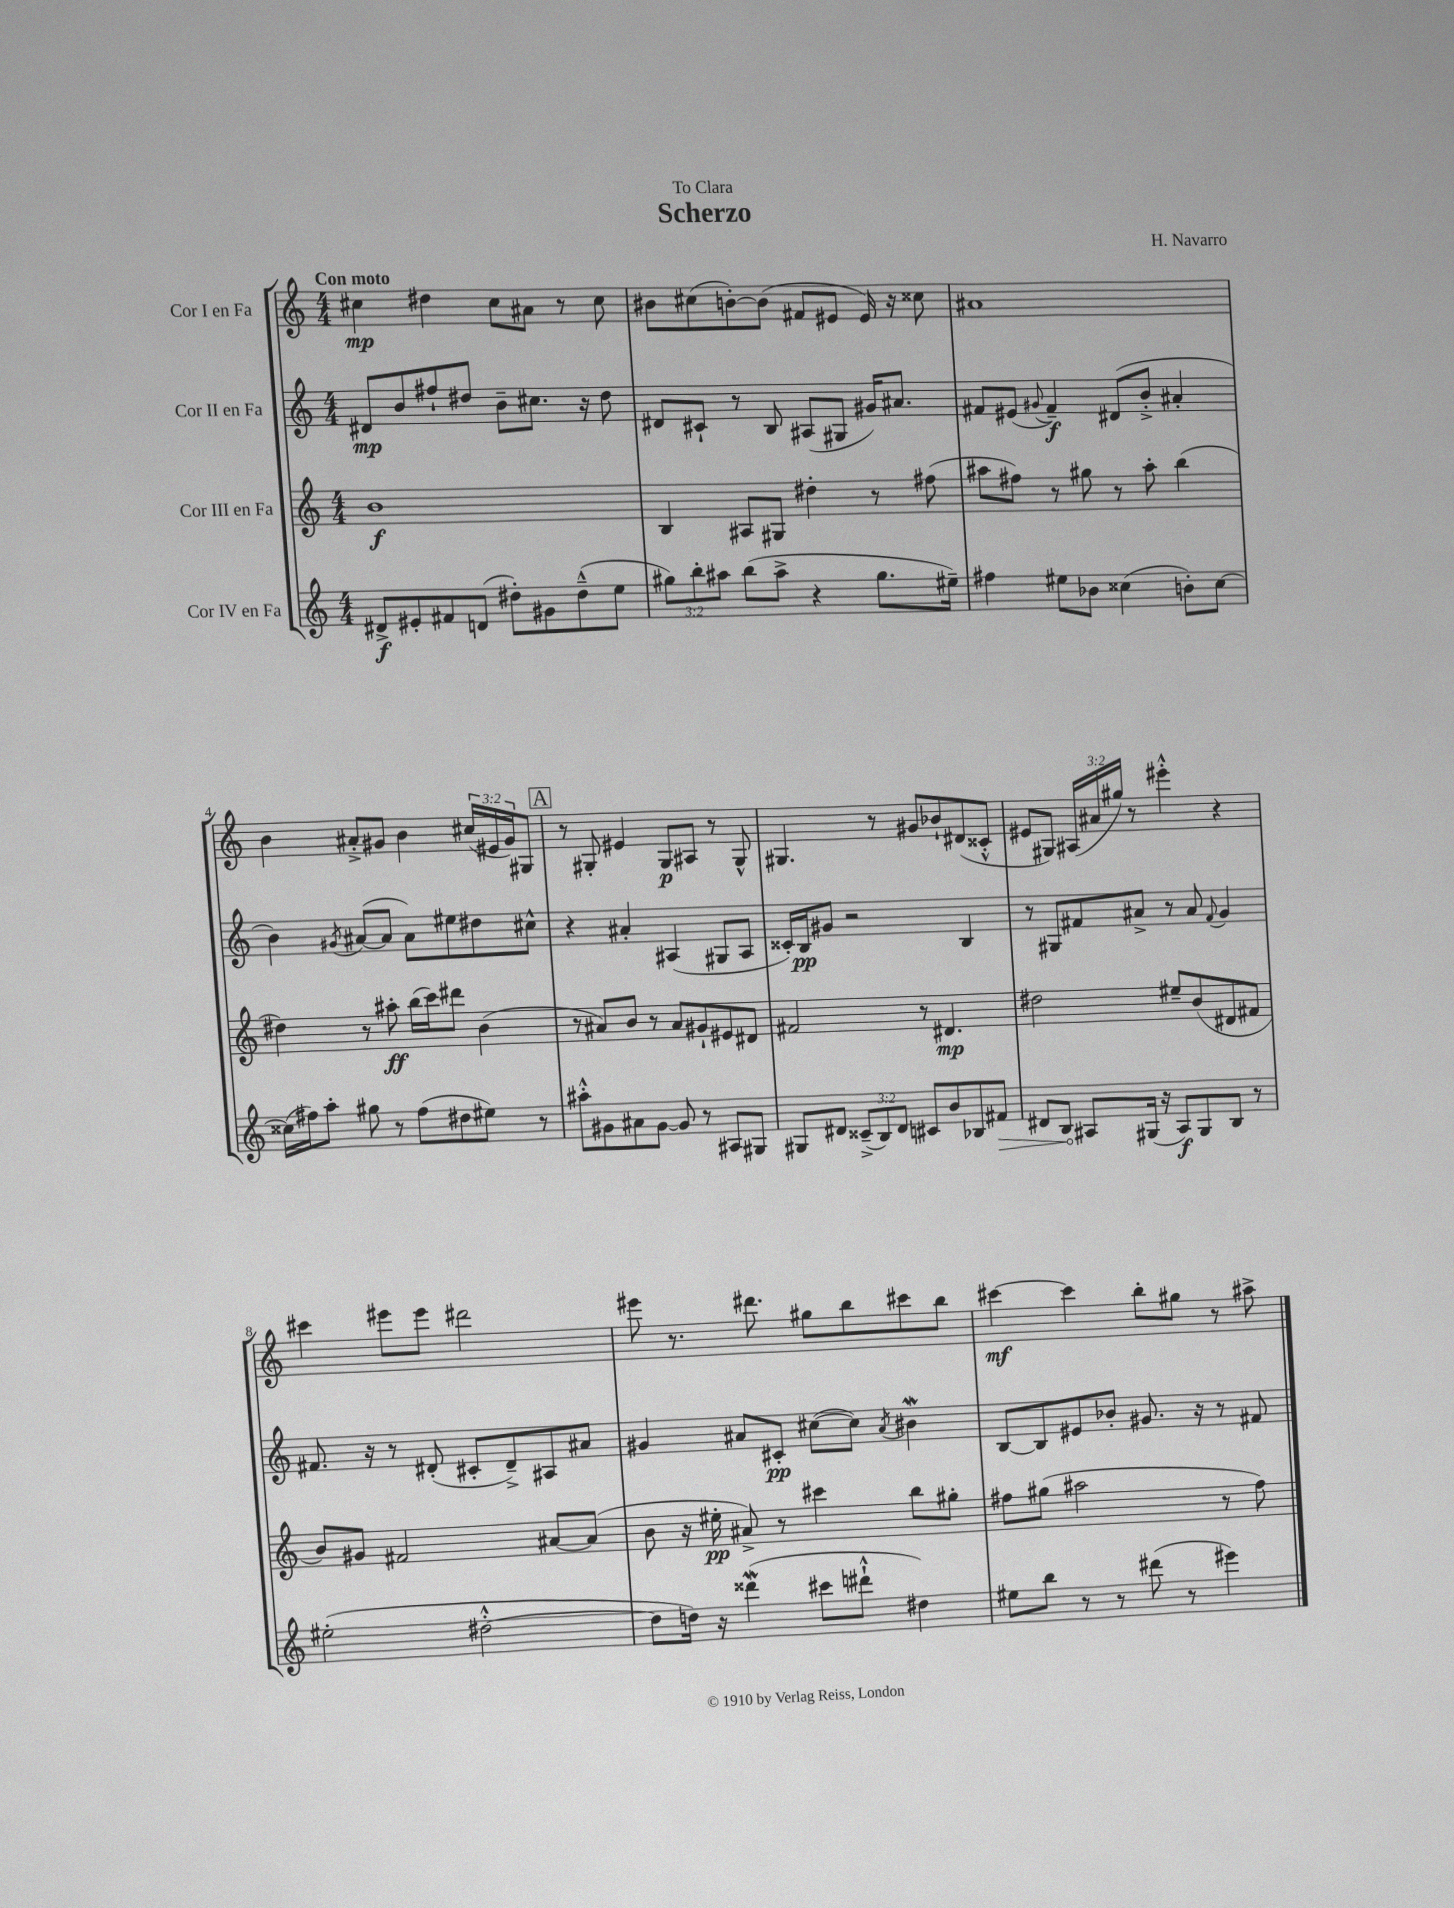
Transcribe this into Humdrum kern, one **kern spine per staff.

**kern	**kern	**kern	**kern
*staff4	*staff3	*staff2	*staff1
*clefG2	*clefG2	*clefG2	*clefG2
*k[]	*k[]	*k[]	*k[]
*M4/4	*M4/4	*M4/4	*M4/4
8d#^	1b	8d#	4cc#
8e#'	.	8b	.
8f#	.	8ff#`	4dd#
(8d	.	8dd#	.
8dd#')	.	8b~	8cc#
8g#	.	8.cc#	8a#
(8dd#~^^	.	.	8r
.	.	16r	.
8ee	.	8dd#	8cc#
=	=	=	=
12gg#)	4B	8d#	8b#
12bb'	.	.	.
.	.	8c#`	(8cc#
12aa#	.	.	.
(8bb	8A#	8r	[8b')
8aa#^	8G#	8B	(8b]
4r	4dd#'	(8A#	8f#
.	.	8G#	8e#
8.gg#	8r	16g#)	16e#)
.	.	8.a#	16r
.	(8ff#	.	8cc##
16ee#~)	.	.	.
=	=	=	=
4ff#	8aa#	8f#	1a#
.	8ff#)	(8e#	.
.	.	8qqg#	.
8ee#	8r	4f#~)	.
8b-	8gg#	.	.
(4cc##	8r	(8d#	.
.	8aa#'	8b'^	.
8b')	(4bb	4a#'	.
[8cc##	.	.	.
=	=	=	=
(16cc##]	4dd#)	4b)	4b
16ff#)	.	.	.
8aa'	.	.	.
.	.	8qg#	.
8gg#	8r	([8a#	8a#'^
8r	8aa#'	8a#]	8g#
(8ff#	(16bb	8a#)	4b
.	16ccc)	.	.
8dd#	8ddd#	8ee#	.
8ee#)	(4b	8dd#	(24cc#
.	.	.	24e#
.	.	.	24g#)
8r	.	8cc#^^	8G#
=	=	=	=
8aa#'^^	8r	4r	8r
8g#	8a#)	.	8G#'
8a#	8b	4a#'	4e#
[8g#	8r	.	.
8g#]	8a#	(4A#	8G#
8r	8g#`	.	8A#
8A#	8e#	8G#	8r
8G#	8d#	8A#	8G#^^
=	=	=	=
8G#	2f#	16c##')	4.G#
.	.	16B	.
8d#	.	8g#	.
(12c##~^	.	2r	.
12B)	.	.	.
.	.	.	8r
12d#	.	.	.
8c#	8r	.	8g#
8b	4.d#	.	8b-`
8B-	.	4B	(8d#
8f#	.	.	8c##'^^
=	=	=	=
8d#	2dd#	8r	8e#
8B	.	8G#	8G#)
8A#	.	8f#	(24A#
.	.	.	24a#
.	.	.	24gg#)
(16G#	.	8a#^	8r
16r	.	.	.
8A#)	8ee#~	8r	4eee#'^^
8G#	(8b	8a#	.
.	.	8qqf#	.
8B	8d#	4g	4r
8r	8f#	.	.
=	=	=	=
(2ee#'	8b)	8.f#	4ccc#
.	8g#	.	.
.	.	16r	.
.	2f#	8r	8eee#
.	.	(8d#'	8eee#
[2dd#'^^	.	8c#'	2ddd#
.	.	8d#~^)	.
.	[8a#	8A#	.
.	(8a#]	8a#	.
=	=	=	=
8dd#]	8b	4g#	8eee#
16dd)	16r	.	8.r
16r	16ee#'	.	.
(4ddd##	8a#^)	8a#	.
.	.	.	8.ddd#
.	8r	8c#'	.
8ccc#	4ccc#	([8cc#	8gg#
8ddd#`^^	.	8cc#])	8bb
.	.	8qa#	.
4dd#)	8bb	4b#	8ccc#
.	8gg#'	.	8bb
=	=	=	=
8ee#	8ff#	[8B	[4ccc#
8bb	(8gg#	8B]	.
8r	2aa#	8e#	4ccc#]
8r	.	8b-'	.
(8ddd#	.	8.g#	8bb'
8r	.	.	8gg#
.	.	16r	.
4eee#)	8r	8r	8r
.	8ff#)	8f#	8aa#^
==	==	==	==
*-	*-	*-	*-
